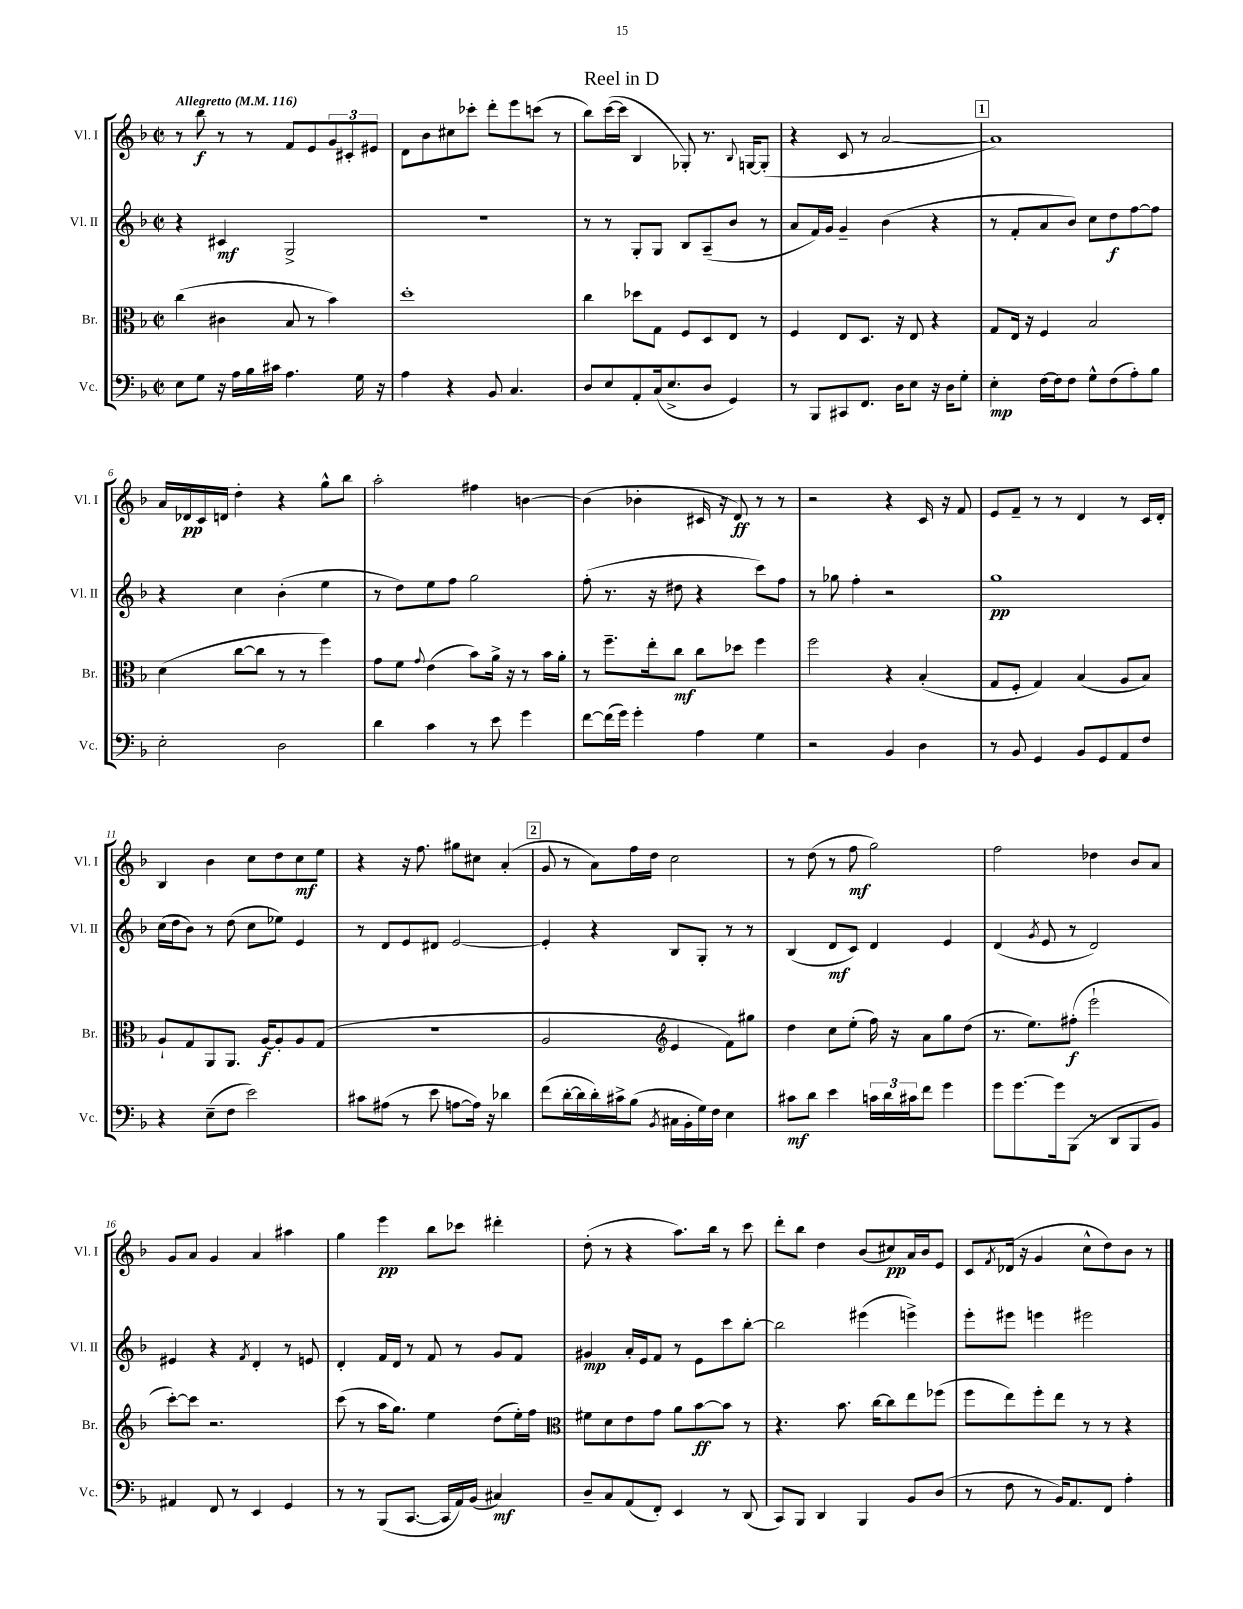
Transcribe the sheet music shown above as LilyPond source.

\header { title = "Reel in D" }
<<
\new StaffGroup <<
\new Staff = "s0" \with { instrumentName = "Vl. I" shortInstrumentName = "Vl. I" } {
    \clef treble \key f \major \defaultTimeSignature \time 2/2 \tempo "Allegretto" 4 = 116
    r8 bes''8\f r8 r8 f'8 e'8 \tuplet 3/2 { g'8 cis'8-. eis'8 } |
    d'8 bes'8 cis''8 ces'''8-. d'''8-. e'''8 c'''8( r8 |
    bes''8) c'''16~( c'''16 bes4 ges8-.) r8. \appoggiatura { bes8 } g16~ g8-.( |
    r4 c'8 r8 a'2~ |
    \mark \markup { \box "1" } a'1) |
    a'16 des'16\pp c'16 d'16 d''4-. r4 g''8-^ bes''8 |
    a''2-. fis''4 b'4~ |
    b'4( bes'4-. cis'16 r16 d'8\ff) r8 r8 |
    r2 r4 c'16 r16 f'8 |
    e'8 f'8-- r8 r8 d'4 r8 c'16 d'16-. |
    bes4 bes'4 c''8 d''8 c''8\mf e''8 |
    r4 r16 f''8. gis''8 cis''8 a'4-.( |
    \mark \markup { \box "2" } g'8 r8 a'8) f''16 d''16 c''2 |
    r8 d''8( r8 f''8\mf g''2) |
    f''2 des''4 bes'8 a'8 |
    g'8 a'8 g'4 a'4 ais''4 |
    g''4 e'''4\pp bes''8 ces'''8 dis'''4-. |
    d''8-.( r8 r4 a''8.) bes''16 r8 c'''8 |
    d'''8-. bes''8 d''4 bes'8( cis''8\pp) a'16 bes'16 e'8 |
    c'8 \acciaccatura { f'8 } des'16( r16 g'4 c''8-^ d''8) bes'8 r8 \bar "|." |
}
\new Staff = "s1" \with { instrumentName = "Vl. II" shortInstrumentName = "Vl. II" } {
    \clef treble \key f \major \defaultTimeSignature \time 2/2
    r4 cis'4\mf g2-> |
    r1 |
    r8 r8 g8-. g8 bes8 a8--( bes'8 r8 |
    a'8 f'16) g'16 g'4-- bes'4( r4 |
    \mark \markup { \box "1" } r8 f'8-. a'8 bes'8) c''8 d''8\f f''8~ f''8 |
    r4 c''4 bes'4-.( e''4 |
    r8 d''8) e''8 f''8 g''2 |
    f''8-.( r8. r16 dis''8 r4 c'''8) f''8 |
    r8 ges''8 f''4-. r2 |
    g''1\pp |
    c''16( d''16 bes'8) r8 d''8( c''8 ees''8) e'4 |
    r8 d'8 e'8 dis'8 e'2~ |
    \mark \markup { \box "2" } e'4-. r4 bes8 g8-. r8 r8 |
    bes4( d'8\mf c'8) d'4 e'4 |
    d'4( \acciaccatura { g'8 } e'8 r8 d'2) |
    eis'4 r4 \acciaccatura { f'8 } d'4-. r8 e'8 |
    d'4-. f'16 d'16 r8 f'8 r8 g'8 f'8 |
    gis'4\mp a'16-. e'16 f'8 r8 e'8 c'''8 bes''8~-. |
    bes''2 eis'''4( e'''4->) |
    e'''8-. eis'''8 e'''4 eis'''2 \bar "|." |
}
\new Staff = "s2" \with { instrumentName = "Br." shortInstrumentName = "Br." } {
    \clef alto \key f \major \defaultTimeSignature \time 2/2
    c''4( cis'4 bes8 r8 bes'4) |
    d''1-. |
    c''4 des''8 g8 f8 d8 e8 r8 |
    f4 e8 d8. r16 e8 r4 |
    \mark \markup { \box "1" } g8 e16 r16 f4 bes2 |
    d'4( c''8~ c''8 r8 r8 f''4) |
    g'8 f'8 \appoggiatura { g'8 } e'4( bes'8) a'16-> r16 r8 bes'16 a'16-. |
    r8 f''8.-- e''16-. c''8\mf c''8 des''8 f''4 |
    f''2 r4 bes4-.( |
    g8 f8-. g4) bes4( a8 bes8) |
    a8-! g8 a,8 a,8. a16~\f a8-. a8 g8( |
    R1 |
    \mark \markup { \box "2" } a2 \clef treble e'4 f'8) gis''8 |
    d''4 c''8 e''8-.( f''16) r16 a'8 g''8 d''8( |
    r8. e''8.) fis''8-.\f( e'''2-! |
    c'''8~-.) c'''8 r2. |
    c'''8( r8 a''16 g''8.) e''4 d''8( e''16-.) f''16 |
    \clef alto fis'8 d'8 e'8 g'8 a'8 bes'8~\ff bes'8 r8 |
    r4. bes'8. c''16~ c''8 e''8 fes''8( |
    f''8 e''8) f''8-. e''8 r8 r8 r4 \bar "|." |
}
\new Staff = "s3" \with { instrumentName = "Vc." shortInstrumentName = "Vc." } {
    \clef bass \key f \major \defaultTimeSignature \time 2/2
    e8 g8 r16 a16 bes16 cis'16 a4. g16 r16 |
    a4 r4 bes,8 c4. |
    d8 e8 a,8-. c16( e8.-> d8 g,4) |
    r8 bes,,8 cis,8 f,8. d16 e8 r16 d16 g8-. |
    \mark \markup { \box "1" } e4-.\mp f16~ f16 f8 g8-^ f8( a8-.) bes8 |
    e2-. d2 |
    d'4 c'4 r8 e'8 g'4 |
    f'8~ f'16( g'16) g'4-. a4 g4 |
    r2 bes,4 d4 |
    r8 bes,8 g,4 bes,8 g,8 a,8 f8 |
    r4 e8--( f8 e'2) |
    cis'8 ais8( r8 e'8 a8~ a16) r16 des'4 |
    \mark \markup { \box "2" } f'8( d'16~-. d'16 d'16-.) cis'16-> bes8( \acciaccatura { bes,8 } cis16 bes,16-. g16) f16 e4 |
    cis'8\mf d'8 e'4 \tuplet 3/2 { c'16 d'16 cis'16 } f'8 g'4 |
    g'8 g'8.~ g'16 bes,,8( r8 d,8 bes,,8 bes,8) |
    ais,4 f,8 r8 e,4 g,4 |
    r8 r8 bes,,8( c,8.~ c,16 a,16) bes,16( cis4\mf) |
    d8-- c8 a,8( f,8-.) e,4 r8 d,8( |
    c,8) bes,,8 d,4 bes,,4 bes,8 d8( |
    r8 f8 r8 bes,16) a,8. f,8 a4-. \bar "|." |
}
>>
>>
